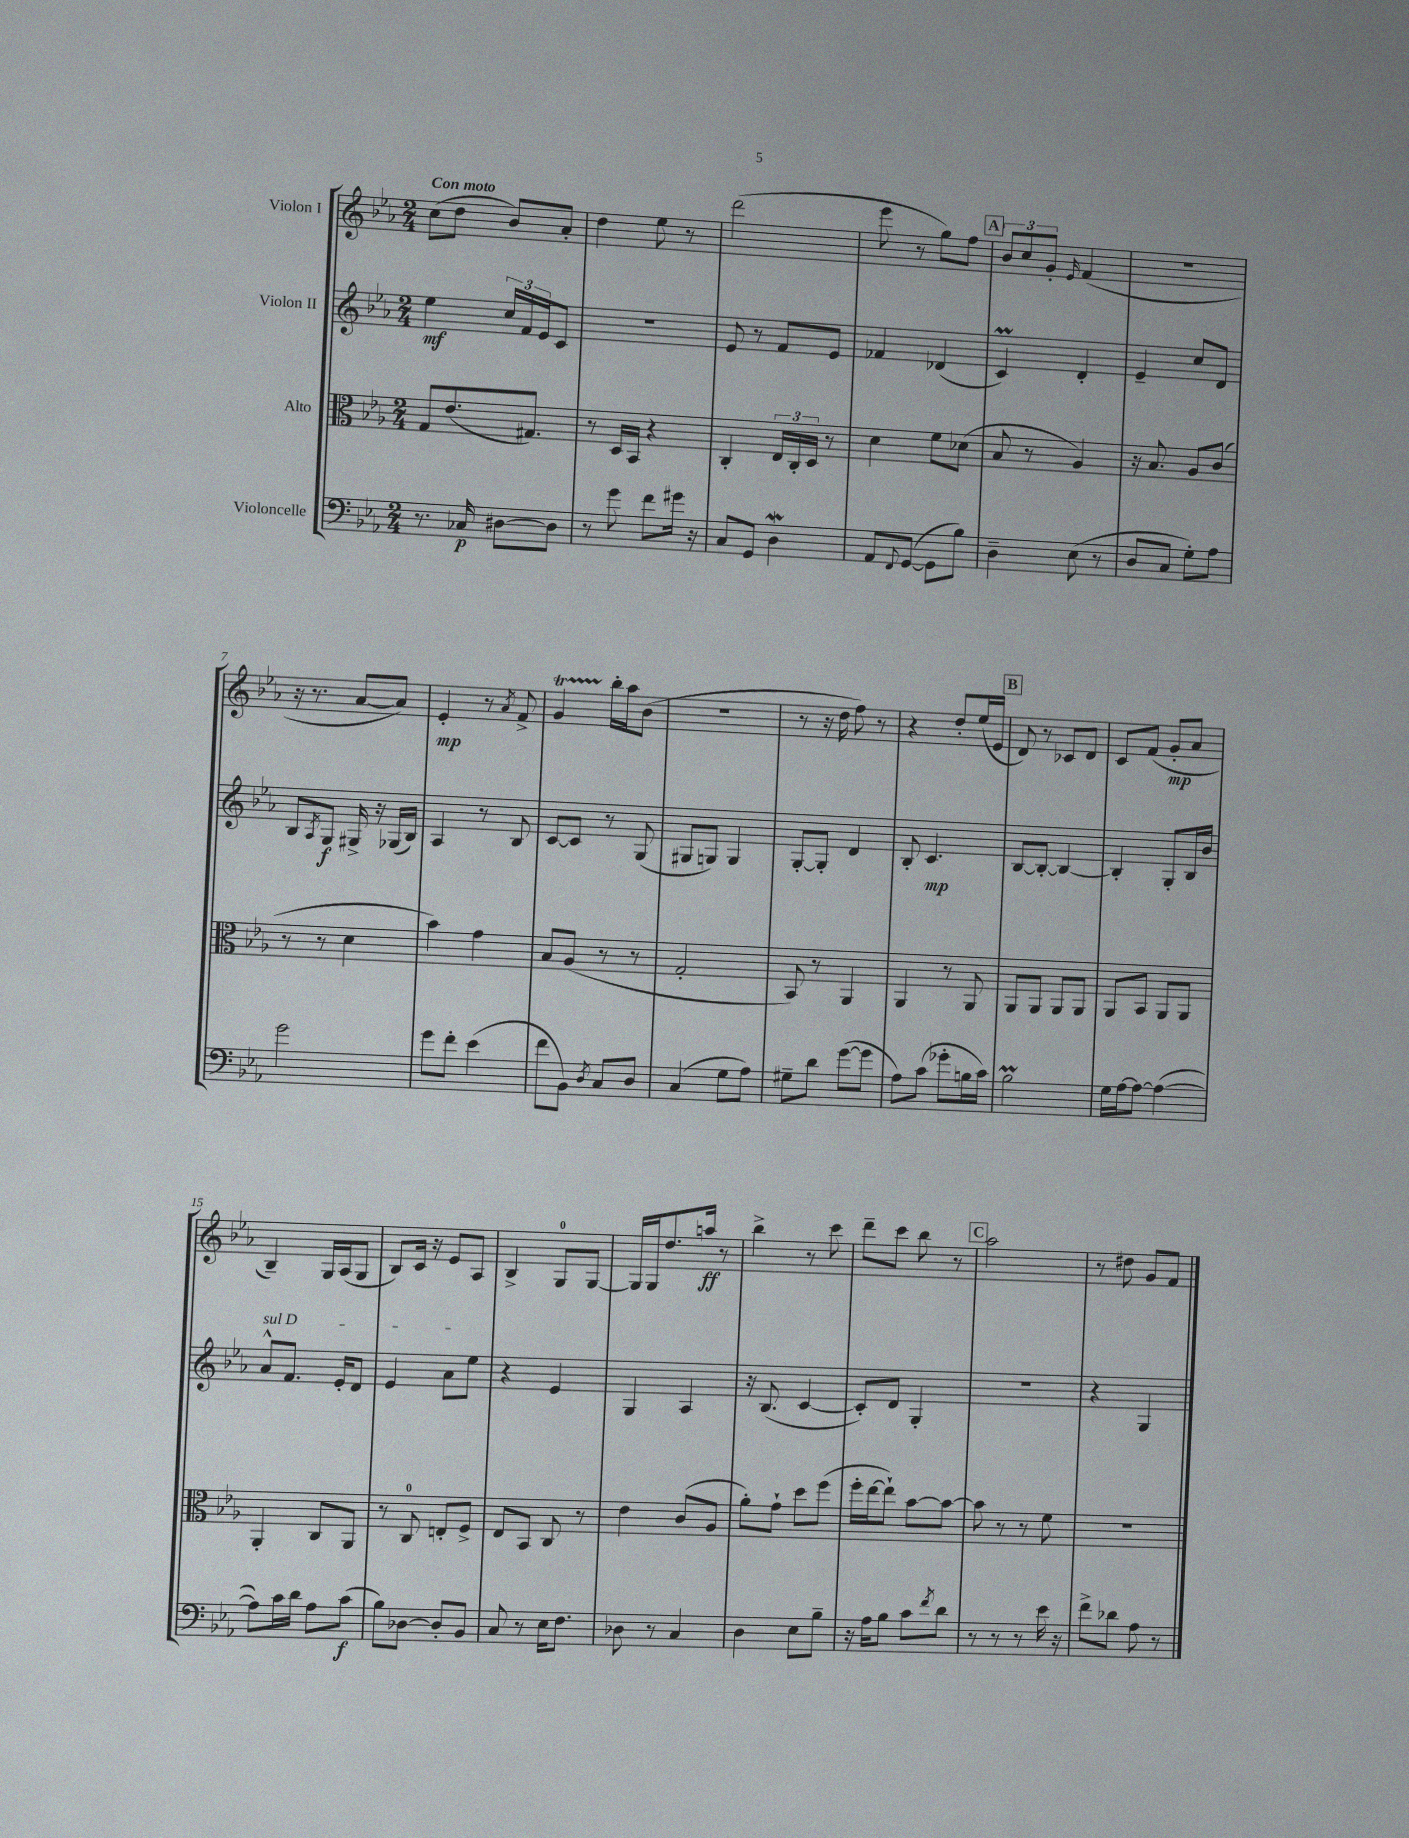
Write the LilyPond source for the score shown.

<<
\new StaffGroup <<
\new Staff = "s0" \with { instrumentName = "Violon I" } {
    \clef treble \key ees \major \numericTimeSignature \time 2/4 \tempo "Con moto"
    c''8( d''8 bes'8) aes'8-. |
    d''4 ees''8 r8 |
    d'''2( |
    ees'''8 r8 g''8) f''8 |
    \mark \markup { \box "A" } \tuplet 3/2 { bes'8 c''8 g'8-. } \grace { ees'16 } f'4( |
    R2 |
    r16 r8. aes'8~ aes'8) |
    ees'4-.\mp r8 \acciaccatura { aes'8 } f'8-> |
    g'4\startTrillSpan bes''16-.\stopTrillSpan aes''16 bes'8( |
    r2 |
    r8 r16 d''16 f''8) r8 |
    r4 d''8-. ees''16( ees'16 |
    \mark \markup { \box "B" } d'8) r8 ces'8 d'8 |
    c'8 f'8( g'8-.\mp aes'8 |
    bes4--) g16 aes16( g8 |
    bes8) c'16 r16 ees'8 aes8 |
    bes4-> g8-0 g8~ |
    g16 g16 d''8. a''16\ff r8 |
    bes''4-> r8 c'''8 |
    d'''8-- c'''8 bes''8 r8 |
    \mark \markup { \box "C" } aes''2 |
    r8 dis''8 g'8 f'8 \bar "|." |
}
\new Staff = "s1" \with { instrumentName = "Violon II" } {
    \clef treble \key ees \major \numericTimeSignature \time 2/4
    ees''4\mf \tuplet 3/2 { c''16 f'16 ees'16 } c'8 |
    R2 |
    ees'8 r8 f'8 ees'8 |
    fes'4 des'4( |
    \mark \markup { \box "A" } c'4\prall) d'4-. |
    ees'4-- c''8 d'8 |
    bes8 \acciaccatura { aes8 } g8\f gis16-> r16 ges16( bes16) |
    aes4 r8 bes8 |
    c'8~ c'8 r8 g8( |
    gis8 g8) g4 |
    g8~-. g8-. d'4 |
    bes8-. c'4.\mp |
    \mark \markup { \box "B" } bes8~ bes8~-. bes4~ |
    bes4-. g8-. bes16 bes'16 |
    \once \override TextSpanner.bound-details.left.text = \markup { \italic "sul D" } aes'8-^\startTextSpan f'8. ees'16-. d'8 |
    ees'4 aes'8 ees''8\stopTextSpan |
    r4 ees'4 |
    g4 aes4 |
    r16 bes8.( c'4~ |
    c'8-.) d'8 g4-. |
    \mark \markup { \box "C" } R2 |
    r4 g4 \bar "|." |
}
\new Staff = "s2" \with { instrumentName = "Alto" } {
    \clef alto \key ees \major \numericTimeSignature \time 2/4
    g8 ees'8.( gis8.) |
    r8 d16 bes,16 r4 |
    c4-. \tuplet 3/2 { ees16 c16-. d16 } r8 |
    d'4 f'8 des'8( |
    \mark \markup { \box "A" } bes8 r8 aes4) |
    r16 bes8. aes8 c'8( |
    r8 r8 d'4 |
    bes'4) g'4 |
    bes8 aes8( r8 r8 |
    g2-. |
    bes,8) r8 aes,4 |
    aes,4 r8 aes,8 |
    \mark \markup { \box "B" } aes,8 aes,8 aes,8 aes,8 |
    aes,8 bes,8 aes,8 aes,8 |
    aes,4-. c8 aes,8 |
    r8 c8-0 e8-. f8-> |
    ees8 bes,8 c8 r8 |
    ees'4 c'8( aes8 |
    aes'8-.) g'8-! d''8 f''8( |
    f''16-. ees''16~ ees''8-!) bes'8~ bes'8~ |
    \mark \markup { \box "C" } bes'8 r8 r8 f'8 |
    R2 \bar "|." |
}
\new Staff = "s3" \with { instrumentName = "Violoncelle" } {
    \clef bass \key ees \major \numericTimeSignature \time 2/4
    r8. ces16\p dis8~ dis8 |
    r8 g'8 f'8 gis'16 r16 |
    c8 g,8 d4\mordent |
    aes,8 \appoggiatura { f,8 } g,8~( g,8 bes8) |
    \mark \markup { \box "A" } d4-- ees8( r8 |
    d8 c8 g8-.) aes8 |
    g'2 |
    g'8 f'8-. ees'4( |
    f'8 bes,8) \acciaccatura { d8 } c8 d8 |
    c4( g8 aes8) |
    gis8-- d'8 g'8~( g'8 |
    aes8) c'8( ges'8-. b16 c'16) |
    \mark \markup { \box "B" } bes2\prall |
    g16 aes16~ aes8~ aes4~( |
    aes8) c'16 d'16 aes8 c'8\f( |
    bes8) des8~ des8-. bes,8 |
    c8 r8 ees16 f8. |
    des8 r8 c4 |
    d4 ees8 bes8-- |
    r16 aes16 bes8 c'8 \acciaccatura { f'8 } d'8 |
    \mark \markup { \box "C" } r8 r8 r8 ees'16 r16 |
    f'8-> des'8 aes8 r8 \bar "|." |
}
>>
>>
